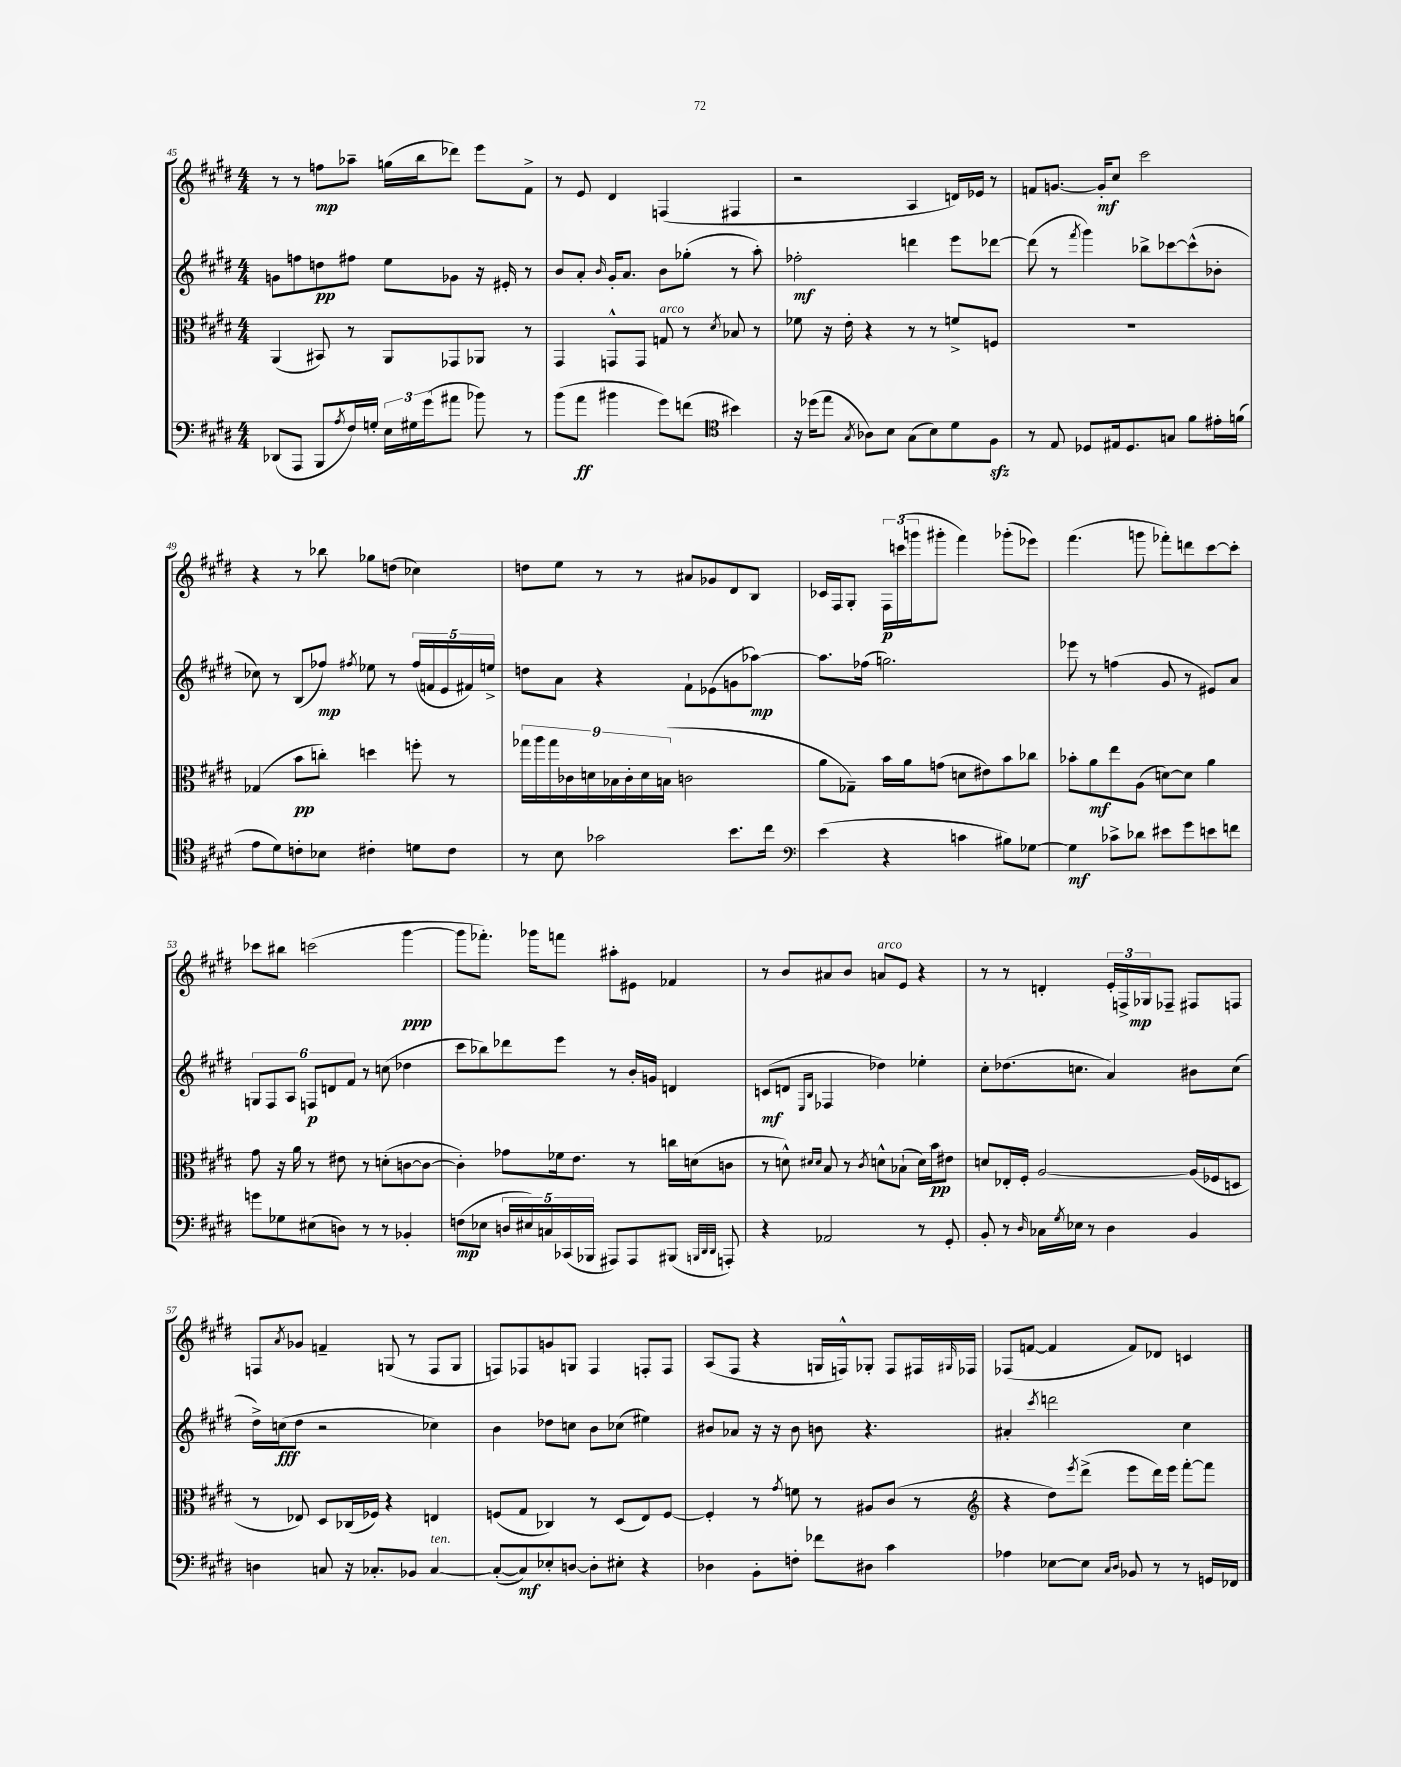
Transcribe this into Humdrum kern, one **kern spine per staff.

**kern	**dynam	**kern	**dynam	**kern	**dynam	**kern	**dynam
*part4	*part4	*part3	*part3	*part2	*part2	*part1	*part1
*staff4	*staff4	*staff3	*staff3	*staff2	*staff2	*staff1	*staff1
*clefF4	*	*clefC3	*	*clefG2	*	*clefG2	*
*k[f#c#g#d#]	*	*k[f#c#g#d#]	*	*k[f#c#g#d#]	*	*k[f#c#g#d#]	*
*M4/4	*	*M4/4	*	*M4/4	*	*M4/4	*
=45	=45	=45	=45	=45	=45	=45	=45
(8DD-X/L	.	(4AA/	.	8gn\L	.	8r	.
8AAA/J	.	.	.	8ffn\	.	8r	.
8BBB/L	.	8BB#X/)	.	8ddn\	pp	8ffn\L	mp
8qA/	.	.	.	.	.	.	.
16F#/L)	.	8r	.	8ff#X\J	.	8aa-X~\J	.
16Gn'/JJ	.	.	.	.	.	.	.
24E\LL	.	8AA/L	.	8ee\L	.	(16ggn\LL	.
24G#X\	.	.	.	.	.	.	.
.	.	.	.	.	.	16bb\J	.
(24g#\J	.	.	.	.	.	.	.
8a#X\J	.	8GG-X/	.	8g-X\J	.	8ddd-X\J)	.
8b-X\)	.	8AA-X/J	.	16r	.	8eee\L	.
.	.	.	.	16e#X'/	.	.	.
8r	.	8r	.	8r	.	8f#^\J	.
=46	=46	=46	=46	=46	=46	=46	=46
(8b\L	.	4GG#/	.	8b/L	.	8r	.
8a\J	ff	.	.	8a'/J	.	8e/	.
.	.	.	.	16qqb/	.	.	.
4b#X\	.	8GGn^^/L	.	16g#'/KL	.	4d#/	.
.	.	.	.	8.a/J	.	.	.
.	.	8GG/J	.	.	.	.	.
!	!	!LO:TX:a:i:t=arco	!	!	!	!	!
8g#\L)	.	8Gn/	.	8b\L	.	(4Fn/	.
(8fn\J	.	8r	.	(8gg-X'\J	.	.	.
*clefC4	*	*	*	*	*	*	*
.	.	8qd#/	.	.	.	.	.
4b#X\)	.	8B-X/	.	8r	.	4F#X/	.
.	.	8r	.	8aa'\)	.	.	.
=47	=47	=47	=47	=47	=47	=47	=47
16r	.	8f-X\	.	2ff-X'\	mf	2r	.
(16dd-X\KL	.	.	.	.	.	.	.
8ee\J	.	16r	.	.	.	.	.
.	.	16e'\	.	.	.	.	.
8qG#/	.	.	.	.	.	.	.
8A-X\L)	.	4r	.	.	.	.	.
8B\J	.	.	.	.	.	.	.
(8G#\L	.	8r	.	4dddn\	.	4A/	.
8B\)	.	8r	.	.	.	.	.
8d#\	.	8fn^/L	.	8eee\L	.	16dn/LL)	.
.	.	.	.	.	.	16e-X/JJ	.
8F#zz\J	.	8Fn/J	.	[8ddd-X\J	.	8r	.
=48	=48	=48	=48	=48	=48	=48	=48
8r	.	1r	.	(8ddd-\]	.	8fn/L	.
8E/	.	.	.	8r	.	[8.gn/J	.
.	.	.	.	8qfff#/	.	.	.
8D-X/L	.	.	.	4ggg#\)	.	.	.
.	.	.	.	.	.	16g'/KL]	mf
16E#X/k	.	.	.	.	.	8cc#/J	.
8.D-/	.	.	.	.	.	.	.
.	.	.	.	8bb-X^\L	.	2ccc#\	.
8Gn/J	.	.	.	[8ccc-X\	.	.	.
8f#\L	.	.	.	(8ccc-^^\]	.	.	.
16e#X'\L	.	.	.	8b-X'\J	.	.	.
(16fn\JJ	.	.	.	.	.	.	.
!!LO:LB:g=z
=49	=49	=49	=49	=49	=49	=49	=49
8e\L	.	(4G-X/	.	8cc-X\)	.	4r	.
8d#\)	.	.	.	8r	.	.	.
8cn'\	.	8b\L	pp	(8B/L	.	8r	.
8B-X\J	.	8ccn'\J)	.	8ff-X/J)	mp	8bb-X\	.
.	.	.	.	8qff#X/	.	.	.
4c#X'\	.	4ddn\	.	8ee-X\	.	8gg-X\L	.
.	.	.	.	8r	.	(8ddn\J	.
8dn\L	.	8ffn'\	.	(20ff#/LL	.	4cc-X\)	.
.	.	.	.	20fn/	.	.	.
.	.	.	.	20e/	.	.	.
8c#\J	.	8r	.	.	.	.	.
.	.	.	.	20f#X/)	.	.	.
.	.	.	.	20een^/JJ	.	.	.
=50	=50	=50	=50	=50	=50	=50	=50
8r	.	18gg-X\LL	.	8ddn\L	.	8ddn\L	.
.	.	18aa\	.	.	.	.	.
.	.	18gg-\	.	.	.	.	.
8B\	.	.	.	8a\J	.	8ee\J	.
.	.	18c-X\	.	.	.	.	.
.	.	18dn\	.	.	.	.	.
2g-X\	.	.	.	4r	.	8r	.
.	.	18B-X\	.	.	.	.	.
.	.	18c-'\	.	.	.	.	.
.	.	.	.	.	.	8r	.
.	.	18d\	.	.	.	.	.
.	.	(18Bn\JJ	.	.	.	.	.
.	.	2cn\	.	8f#`\L	.	8a#X/L	.
.	.	.	.	(8e-X\	.	8g-X/	.
8.b\L	.	.	.	8gn\	.	8d#/	.
.	.	.	.	[8aa-X\J)	mp	8B/J	.
16cc#\Jk	.	.	.	.	.	.	.
=51	=51	=51	=51	=51	=51	=51	=51
*clefF4	*	*	*	*	*	*	*
(4e\	.	8a\L	.	8.aa-\L]	.	16c-X/LL	.
.	.	.	.	.	.	16F#/J	.
.	.	8G-X~\J)	.	.	.	8G#'/J	.
.	.	.	.	(16ff-X\Jk	.	.	.
4r	.	16b\LL	.	2.ggn\)	.	24F#\LL	p
.	.	.	.	.	.	(24cccn\	.
.	.	16a\J	.	.	.	.	.
.	.	.	.	.	.	24gggn\J	.
.	.	(8gn\J	.	.	.	8ggg#X'\J	.
4cn\	.	8dn\L	.	.	.	4fff#\)	.
.	.	8e#X\)	.	.	.	.	.
8B#X\L)	.	8b\	.	.	.	(8ggg-X'\L	.
[8G-X\J	.	8cc-X\J	.	.	.	8eee-X\J)	.
=52	=52	=52	=52	=52	=52	=52	=52
4G-\]	mf	8b-X'\L	.	8eee-X\	.	(4.fff#\	.
.	.	8a\	mf	8r	.	.	.
8c-X^\L	.	8ee\	.	(4ffn\	.	.	.
8d-X\J	.	(8A\J	.	.	.	8gggn\	.
8e#X\L	.	[8dn\L)	.	8g#/	.	8fff-X'\L)	.
8g#\	.	8d\J]	.	8r	.	8dddn\	.
8en\	.	4a\	.	8e#X/L)	.	[8ccc#\	.
8fn\J	.	.	.	8a/J	.	8ccc#'\J]	.
!!LO:LB:g=z
=53	=53	=53	=53	=53	=53	=53	=53
8gn\L	.	8g#\	.	12Gn/L	.	8ccc-X\L	.
.	.	.	.	12F#/	.	.	.
8G-X\	.	16r	.	.	.	8bb#X\J	.
.	.	.	.	12A/J	.	.	.
.	.	16a\	.	.	.	.	.
(8E#X\	.	8r	.	12Fn/L	p	(2cccn\	.
.	.	.	.	12dn/	.	.	.
8Dn\J)	.	8e#X\	.	.	.	.	.
.	.	.	.	12f#/J	.	.	.
8r	.	8r	.	8r	.	.	.
8r	.	(8dn'\L	.	(8ccn\	.	.	.
4BB-X'/	.	[8cn\	.	4dd-X\	.	[4ggg#\	ppp
.	.	8c\J_	.	.	.	.	.
=54	=54	=54	=54	=54	=54	=54	=54
(8Fn\L	mp	4c'\])	.	8ccc#\L	.	8ggg#\L]	.
8E-X\J	.	.	.	8bb-X\)	.	8.fff-X'\J)	.
20Dn/LL	.	8g-X\L	.	8ddd-X\	.	.	.
20E#X/)	.	.	.	.	.	.	.
.	.	.	.	.	.	16ggg-X\KL	.
20Cn/	.	.	.	.	.	.	.
.	.	16f-X\k	.	8eee\J	.	8fffn\J	.
(20CC-X/	.	.	.	.	.	.	.
.	.	8.e\J	.	.	.	.	.
20BBB-X/JJ	.	.	.	.	.	.	.
8AAA#X/L)	.	.	.	8r	.	8aa#X'\L	.
8AAA#/	.	8r	.	16b'/LL	.	8e#X\J	.
.	.	.	.	16gn/JJ	.	.	.
(8BBB#X/J	.	16ccn\LL	.	4dn/	.	4f-X/	.
.	.	(16dn\J	.	.	.	.	.
32qqBBBn/LLL	.	.	.	.	.	.	.
32qqDD#/	.	.	.	.	.	.	.
32qqDD#/JJJ	.	.	.	.	.	.	.
8AAAn'/)	.	8cn\J	.	.	.	.	.
=55	=55	=55	=55	=55	=55	=55	=55
4r	.	8r	.	(8cn/L	mf	8r	.
.	.	8dn^^\)	.	8dn/J	.	8b/L	.
.	.	16qqd#X/LL	.	16qqE/LL	.	.	.
.	.	16qqd#/JJ	.	16qqB/JJ	.	.	.
2AA-X/	.	8B/	.	4F-X/	.	8a#X/	.
.	.	8r	.	.	.	8b/J	.
.	.	8qc#/	.	.	.	.	.
!	!	!	!	!	!	!LO:TX:a:i:t=arco	!
.	.	8dn^^\L	.	4dd-X\)	.	8an/L	.
.	.	(8B-X`\J	.	.	.	8e/J	.
8r	.	16d\LL)	.	4ee-X'\	.	4r	.
.	.	16b\J	pp	.	.	.	.
8GG#'/	.	8e#X\J	.	.	.	.	.
=56	=56	=56	=56	=56	=56	=56	=56
8BB'/	.	8dn/L	.	8cc#'\L	.	8r	.
8r	.	16E-X'/L	.	(8.dd-X\	.	8r	.
.	.	16F#'/JJ	.	.	.	.	.
16qqD#/	.	.	.	.	.	.	.
16C-X\LL	.	[2A/	.	.	.	4dn'/	.
8qG#/	.	.	.	.	.	.	.
16E-X\JJ	.	.	.	8.ccn\J	.	.	.
8r	.	.	.	.	.	.	.
4D#\	.	.	.	4a/)	.	24e'/LL	.
.	.	.	.	.	.	24Fn^/	.
.	.	.	.	.	.	24G-X/J	mp
.	.	.	.	.	.	8F-X~/J	.
4BB/	.	(16A/LL]	.	8b#X\L	.	8F#X/L	.
.	.	16F-X/J	.	.	.	.	.
.	.	8Dn/J	.	(8cc\J	.	8Fn/J	.
!!LO:LB:g=z
=57	=57	=57	=57	=57	=57	=57	=57
4Dn\	.	8r	.	16dd#^\LL)	.	8Fn/L	.
.	.	.	.	(16ccn\J	fff	.	.
.	.	.	.	.	.	8qa/	.
.	.	8E-X/)	.	8dd#\J	.	8g-X/J	.
8Cn/	.	8D#/L	.	2r	.	4fn~/	.
16r	.	(16C-X/L	.	.	.	.	.
8.C-X'/L	.	16F-X/JJ)	.	.	.	.	.
.	.	4r	.	.	.	(8Gn/	.
8BB-X/J	.	.	.	.	.	8r	.
!LO:TX:a:i:t=ten.	!	!	!	!	!	!	!
[4C-/	.	4En/	.	4cc-X\)	.	8F/L	.
.	.	.	.	.	.	8G/J	.
=58	=58	=58	=58	=58	=58	=58	=58
(8C-'/L_	.	(8Fn/L	.	4b\	.	8Fn/L)	.
8C-/])	mf	8G#/J	.	.	.	8F-X/	.
8E-X'/	.	4C-X/)	.	8dd-X\L	.	8gn/	.
[8Dn/J	.	.	.	8ccn\J	.	8Gn/J	.
8D'\L]	.	8r	.	8b\L	.	4F-/	.
8E#X'\J	.	(8D#/L	.	(8cc-X\J	.	.	.
4r	.	8E/)	.	4ee#X\)	.	8Fn'/L	.
.	.	[8F/J	.	.	.	8F/J	.
=59	=59	=59	=59	=59	=59	=59	=59
4D-X\	.	4F'/]	.	8b#X/L	.	(8A/L	.
.	.	.	.	8a-X/J	.	8F#/J	.
8BB'\L	.	8r	.	16r	.	4r	.
.	.	.	.	16r	.	.	.
.	.	8qg#/	.	.	.	.	.
8Fn'\J	.	8fn\	.	8b#\	.	.	.
8f-X\L	.	8r	.	8bn\	.	16Gn/LL	.
.	.	.	.	.	.	16Fn^^/J)	.
8D#X\J	.	8A#X/L	.	4.r	.	8G-X'/J	.
4c#\	.	(8c#/J	.	.	.	8F/L	.
.	.	8r	.	.	.	16F#X/L	.
.	.	.	.	.	.	16qqG#X/	.
.	.	.	.	.	.	16F-X/JJ	.
=60	=60	=60	=60	=60	=60	=60	=60
*	*	*clefG2	*	*	*	*	*
4A-X\	.	4r	.	4a#X'/	.	(8F-X/L	.
.	.	.	.	.	.	[8fn/J	.
.	.	.	.	8qccc#/	.	.	.
[8E-X\L	.	8dd#\L)	.	2dddn\	.	4f/]	.
.	.	8qeee/	.	.	.	.	.
8E-\J]	.	(8ddd#^\J	.	.	.	.	.
16qqC#/LL	.	.	.	.	.	.	.
16qqD#/JJ	.	.	.	.	.	.	.
8BB-X/	.	8eee\L	.	.	.	8f/L)	.
8r	.	16ddd#\L)	.	.	.	8d-X/J	.
.	.	16eee\JJ	.	.	.	.	.
8r	.	[8fff#'\L	.	4cc#\	.	4cn/	.
16GGn/LL	.	8fff#\J]	.	.	.	.	.
16FF-X/JJ	.	.	.	.	.	.	.
==	==	==	==	==	==	==	==
*-	*-	*-	*-	*-	*-	*-	*-
